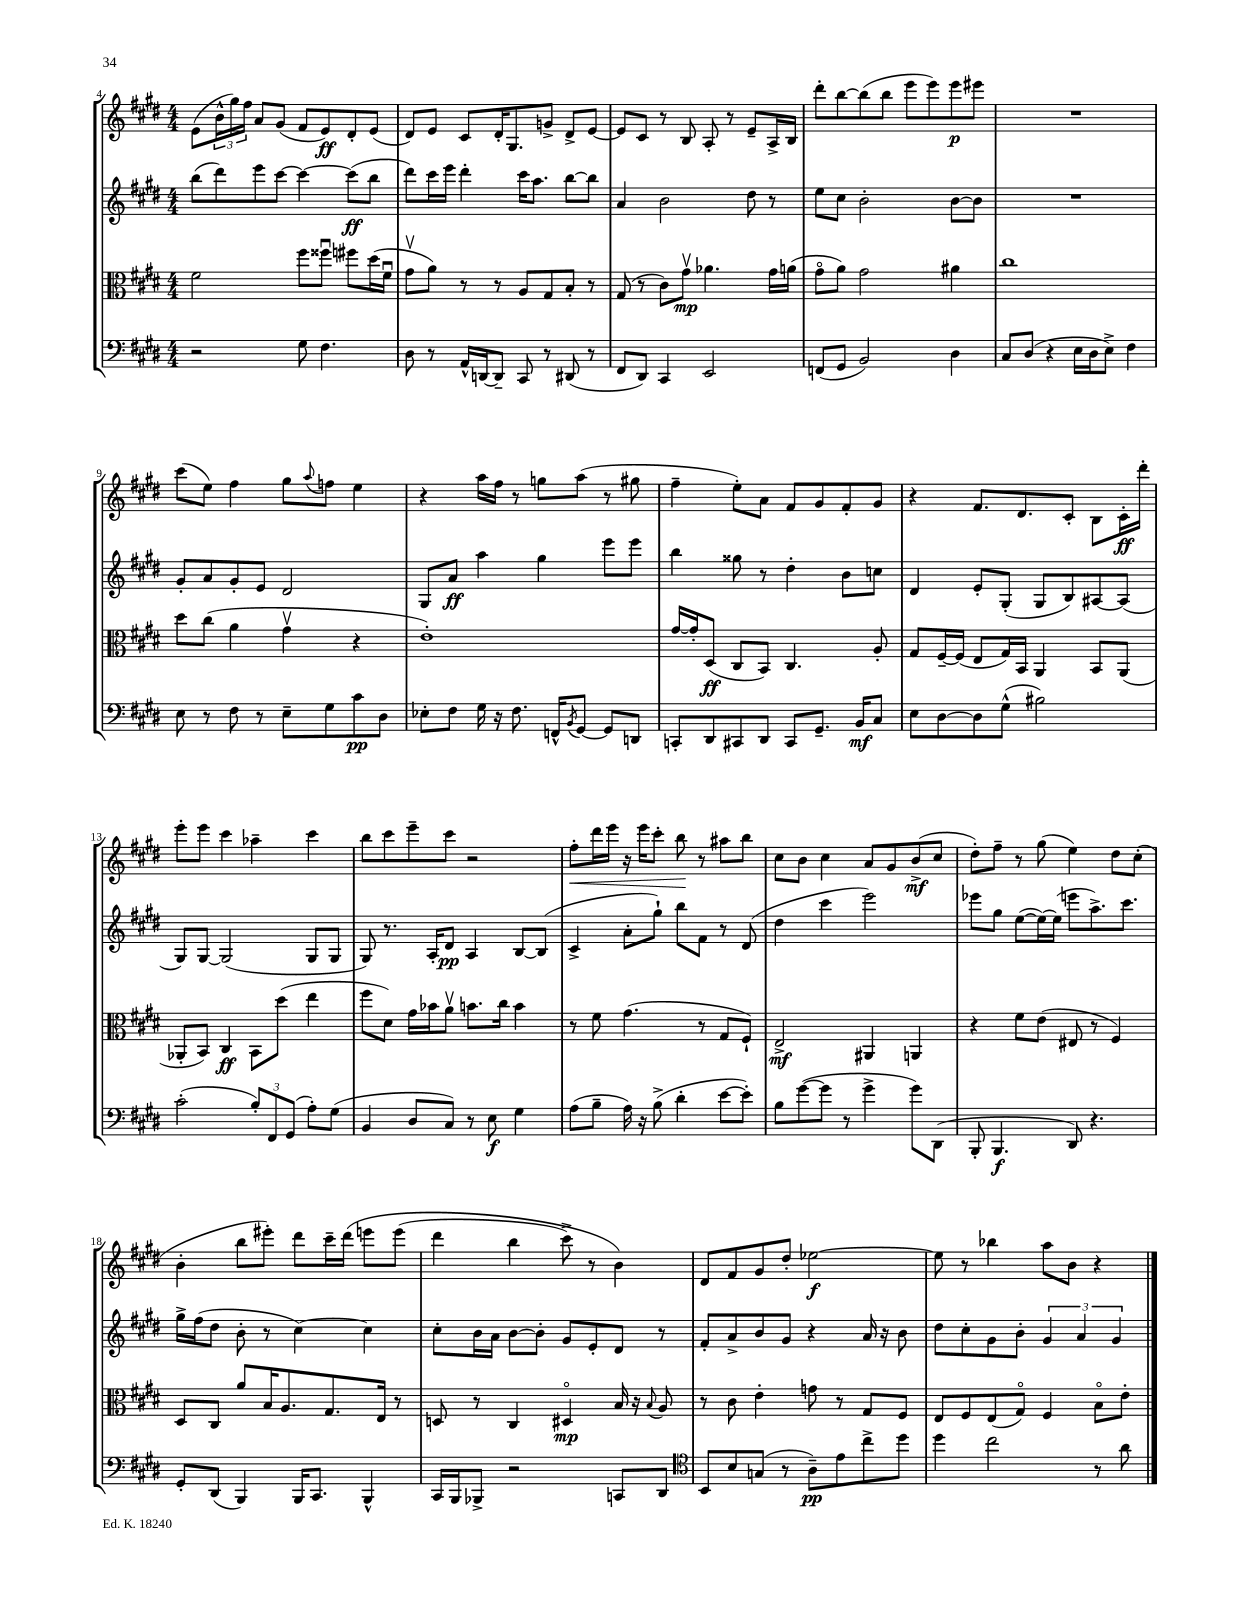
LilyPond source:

<<
\new StaffGroup <<
\new Staff = "s0" {
    \clef treble \key e \major \numericTimeSignature \time 4/4
    e'8( \tuplet 3/2 { b'16-^ gis''16) fis''16 } a'8 gis'8( fis'8 e'8\ff) dis'8-. e'8( |
    dis'8) e'8 cis'8 dis'16-. gis8. g'8-> dis'8-> e'8~ |
    e'8 cis'8 r8 b8 a8-. r8 e'8-- a16-> b16 |
    dis'''8-. b''8~ b''8( b''8 e'''8 e'''8) e'''8\p eis'''8 |
    R1 |
    cis'''8( e''8) fis''4 gis''8 \appoggiatura { a''8 } f''8 e''4 |
    r4 a''16 fis''16 r8 g''8 a''8( r8 gis''8 |
    fis''4-- e''8-.) a'8 fis'8 gis'8 fis'8-. gis'8 |
    r4 fis'8. dis'8. cis'8-. b8 cis'16-.\ff dis'''16-. |
    e'''8-. e'''8 cis'''4 aes''4-- cis'''4 |
    b''8 cis'''8 e'''8-- cis'''8 r2 |
    fis''8-.\< dis'''16 e'''16 r16 e'''16 cis'''8-. b''8\! r8 ais''8 b''8 |
    cis''8 b'8 cis''4 a'8 gis'8 b'8->\mf( cis''8 |
    dis''8-.) fis''8-- r8 gis''8( e''4) dis''8 cis''8-.( |
    b'4-. b''8 eis'''8-.) dis'''8 cis'''16-- dis'''16\( e'''8 e'''8( |
    dis'''4 b''4 cis'''8->) r8 b'4\) |
    dis'8 fis'8 gis'8 dis''8-. ees''2~\f |
    ees''8 r8 bes''4 a''8 b'8 r4 \bar "|." |
}
\new Staff = "s1" {
    \clef treble \key e \major \numericTimeSignature \time 4/4
    b''8( dis'''8) e'''8 cis'''8~ cis'''4~ cis'''8\ff( b''8 |
    dis'''8) cis'''16 e'''16 dis'''4-. cis'''16 a''8. b''8~ b''8 |
    a'4 b'2 dis''8 r8 |
    e''8 cis''8 b'2-. b'8~ b'8 |
    R1 |
    gis'8-. a'8 gis'8-. e'8 dis'2 |
    gis8 a'8\ff a''4 gis''4 e'''8 e'''8 |
    b''4 gisis''8 r8 dis''4-. b'8 c''8 |
    dis'4 e'8-. gis8-.( gis8 b8) ais8~ ais8( |
    gis8) gis8~ gis2( gis8 gis8 |
    gis8) r8. a16-. dis'8\pp a4 b8~ b8( |
    cis'4-> a'8-. gis''8-!) b''8 fis'8 r8 dis'8( |
    dis''4 cis'''4 e'''2) |
    ees'''8 gis''8 e''8~( e''16~) e''16( e'''8 a''8.->) cis'''8. |
    gis''16-> fis''16( dis''8 b'8-. r8 cis''4~) cis''4 |
    cis''8-. b'16 a'16 b'8~ b'8-. gis'8 e'8-. dis'8 r8 |
    fis'8-. a'8-> b'8 gis'8 r4 a'16 r16 b'8 |
    dis''8 cis''8-. gis'8 b'8-. \tuplet 3/2 { gis'4 a'4 gis'4 } \bar "|." |
}
\new Staff = "s2" {
    \clef alto \key e \major \numericTimeSignature \time 4/4
    fis'2 fis''8 fisis''8\downbow fis''8 dis''16( fis'16\downbow |
    gis'8\upbow a'8) r8 r8 a8 gis8 b8-. r8 |
    gis8( r8 cis'8) gis'8\upbow\mp aes'4. gis'16 a'16( |
    gis'8\flageolet a'8) gis'2 ais'4 |
    cis''1 |
    dis''8 cis''8( a'4 gis'4\upbow r4 |
    e'1-.) |
    gis'16~ gis'16-. dis8\ff( cis8 b,8) cis4. a8-. |
    gis8 fis16~-- fis16( e8 gis16) b,16 a,4 b,8 a,8( |
    aes,8-. b,8) cis4\ff b,8 dis''8( e''4 |
    fis''8 dis'8) gis'16 bes'16 a'8\upbow b'8. cis''16 b'4 |
    r8 fis'8 gis'4.( r8 gis8 fis8-!) |
    e2->\mf ais,4 a,4 |
    r4 fis'8 e'8( eis8 r8 fis4) |
    dis8 cis8 a'8 b16 a8. gis8. e16 r8 |
    d8 r8 cis4 dis4\flageolet\mp b16 r16 \appoggiatura { b8 } a8 |
    r8 cis'8 e'4-. g'8 r8 gis8 fis8 |
    e8 fis8 e8( gis8\flageolet) fis4 b8\flageolet e'8-. \bar "|." |
}
\new Staff = "s3" {
    \clef bass \key e \major \numericTimeSignature \time 4/4
    r2 gis8 fis4. |
    dis8 r8 a,16-^ d,16~ d,8-- cis,8 r8 dis,8( r8 |
    fis,8 dis,8) cis,4 e,2 |
    f,8( gis,8 b,2) dis4 |
    cis8 dis8( r4 e16 dis16 e8->) fis4 |
    e8 r8 fis8 r8 e8-- gis8 cis'8\pp dis8 |
    ees8-. fis8 gis16 r16 fis8. f,16-^ \acciaccatura { b,8 } gis,8~ gis,8 d,8 |
    c,8-. dis,8 cis,8 dis,8 cis,8 gis,8.-- b,16\mf cis8 |
    e8 dis8~ dis8 gis8-^( bis2) |
    cis'2-.( \tuplet 3/2 { b8-.) fis,8 gis,8( } a8-.) gis8( |
    b,4 dis8 cis8) r8 e8\f gis4 |
    a8( b8-- a16) r16 b8->( dis'4-. e'8~ e'8-.) |
    b8 gis'8~( gis'8 r8 gis'4-> gis'8) dis,8( |
    b,,8-. b,,4.\f dis,8) r4. |
    gis,8-. dis,8( b,,4) b,,16 cis,8. b,,4-^ |
    cis,16 b,,16 bes,,8-> r2 c,8 dis,8 |
    \clef tenor b,8 b8 g8( r8 a8--\pp) e'8 cis''8-> dis''8 |
    dis''4 cis''2 r8 a'8 \bar "|." |
}
>>
>>
\layout { \context { \Score currentBarNumber = #4 } }
